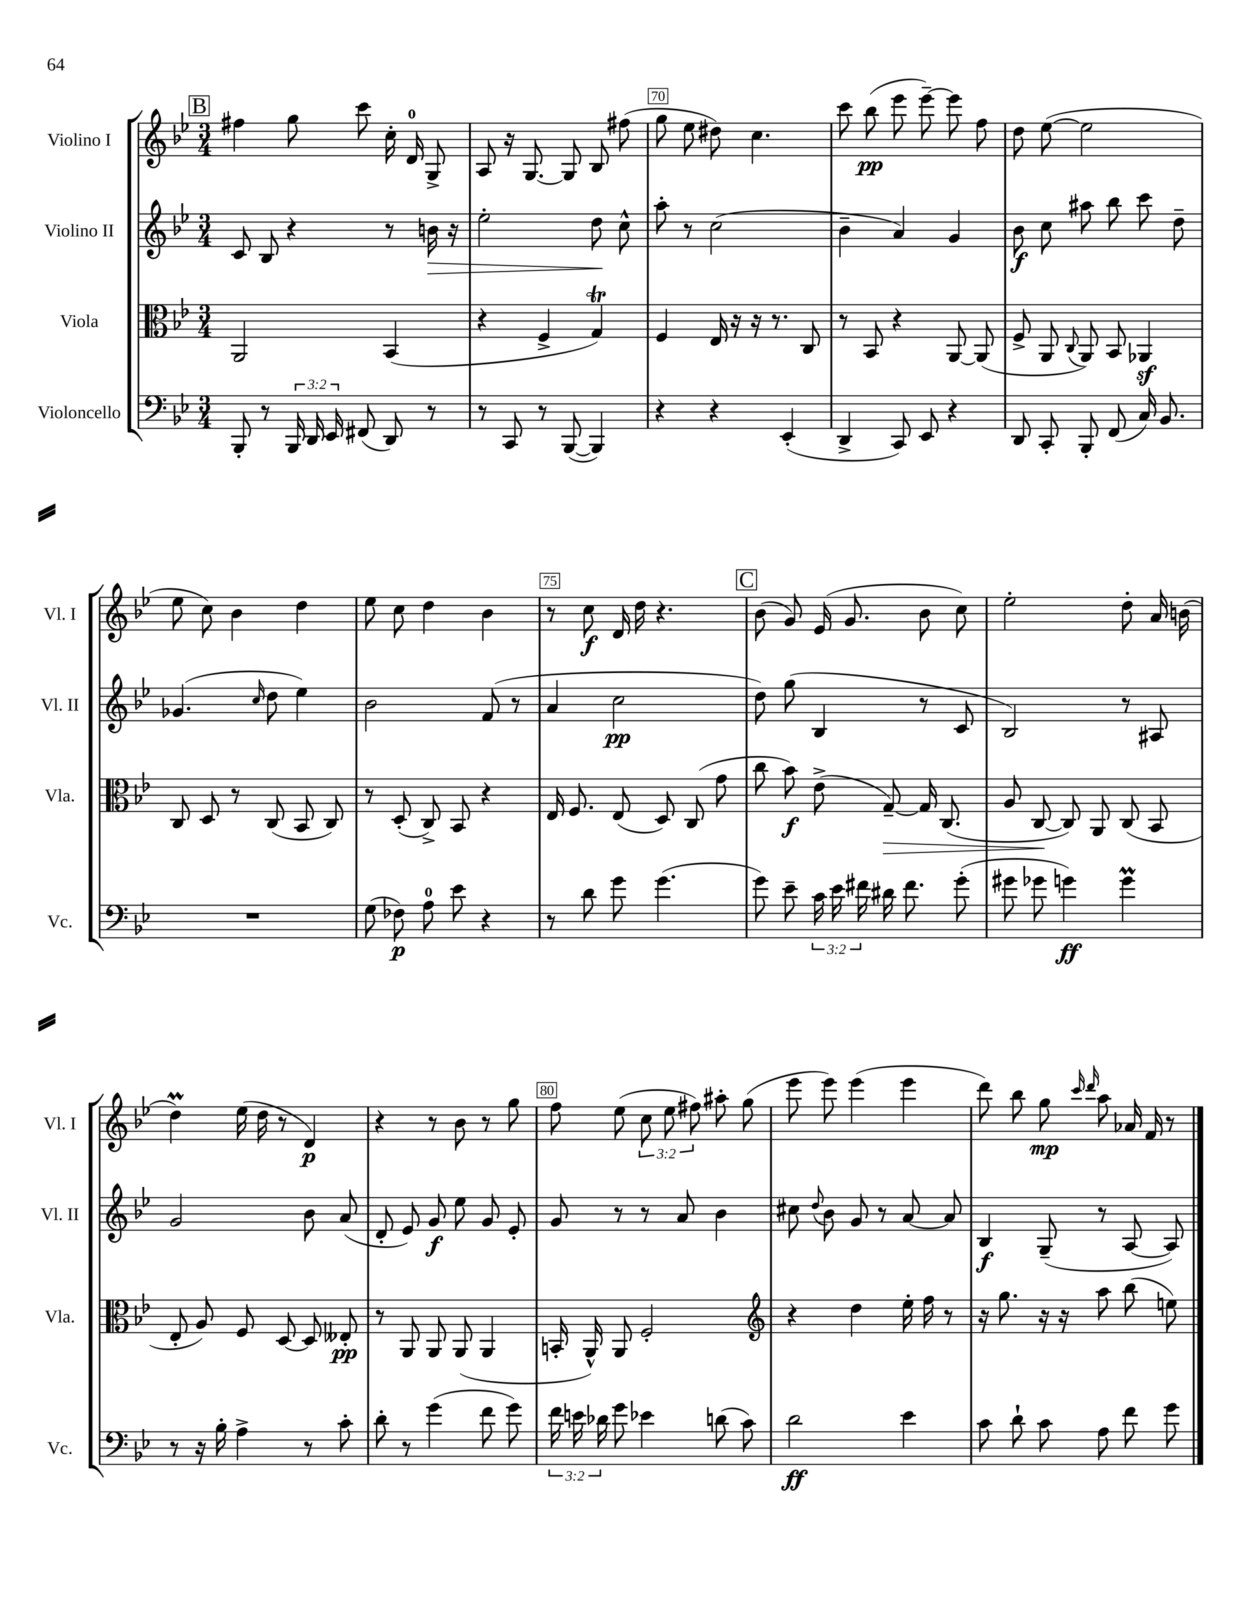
<<
\new StaffGroup <<
\new Staff = "s0" \with { instrumentName = "Violino I" shortInstrumentName = "Vl. I" } {
    \clef treble \key bes \major \numericTimeSignature \time 3/4 \override Staff.TupletNumber.text = #tuplet-number::calc-fraction-text
    \autoBeamOff \mark \markup { \box "B" } fis''4 g''8 c'''8 c''16-. d'16-0 g8-> |
    a8 r16 g8.~ g8 bes8 fis''8( |
    g''8 ees''8 dis''8) c''4. |
    c'''8 bes''8\pp( ees'''8 ees'''8~--) ees'''8 f''8 |
    d''8 ees''8~( ees''2 |
    ees''8 c''8) bes'4 d''4 |
    ees''8 c''8 d''4 bes'4 |
    r8 c''8\f d'16 d''16 r4. |
    \mark \markup { \box "C" } bes'8( g'8) ees'16( g'8. bes'8 c''8) |
    ees''2-. d''8-. a'16 b'16( |
    d''4\prall) ees''16( d''16 r8 d'4\p) |
    r4 r8 bes'8 r8 g''8 |
    f''8 ees''8( \tuplet 3/2 { c''8 ees''8 fis''8) } ais''8-. g''8( |
    ees'''8 ees'''8) ees'''4( ees'''4 |
    d'''8) bes''8 g''8\mp \grace { c'''16 d'''16 } a''8 aes'16 f'16 r8 \bar "|." |
}
\new Staff = "s1" \with { instrumentName = "Violino II" shortInstrumentName = "Vl. II" } {
    \clef treble \key bes \major \numericTimeSignature \time 3/4
    \autoBeamOff \mark \markup { \box "B" } c'8 bes8 r4 r8 b'16\> r16 |
    ees''2-. d''8\! c''8-^ |
    a''8-. r8 c''2( |
    bes'4-- a'4) g'4 |
    bes'8\f c''8 ais''8 bes''8 c'''8 d''8-- |
    ges'4.( \grace { c''16 } d''8 ees''4) |
    bes'2 f'8( r8 |
    a'4 c''2\pp |
    \mark \markup { \box "C" } d''8) g''8( bes4 r8 c'8 |
    bes2) r8 ais8 |
    g'2 bes'8 a'8( |
    d'8-. ees'8) g'8\f ees''8 g'8 ees'8-. |
    g'8 r8 r8 a'8 bes'4 |
    cis''8 \appoggiatura { d''8 } bes'8 g'8 r8 a'8~ a'8 |
    bes4\f g8--( r8 a8~ a8) \bar "|." |
}
\new Staff = "s2" \with { instrumentName = "Viola" shortInstrumentName = "Vla." } {
    \clef alto \key bes \major \numericTimeSignature \time 3/4
    \autoBeamOff \mark \markup { \box "B" } a,2 bes,4( |
    r4 f4-> g4\trill) |
    f4 ees16 r16 r16 r8. c8 |
    r8 bes,8 r4 a,8~ a,8( |
    f8-> a,8 \appoggiatura { c8 } a,8) bes,8 aes,4\sf |
    c8 d8 r8 c8( bes,8 c8) |
    r8 d8-.( c8->) bes,8 r4 |
    ees16 f8. ees8( d8) c8( g'8 |
    \mark \markup { \box "C" } c''8 bes'8\f) ees'8->( g8~--\>) g16 c8.( |
    a8 c8~\! c8) a,8 c8( bes,8 |
    ees8-. a8) f8 d8~ d8 eeses8-.\pp |
    r8 a,8 a,8 a,8( a,4 |
    b,16-. a,16-^) a,8 f2-. |
    \clef treble r4 d''4 ees''16-. f''16 r8 |
    r16 g''8. r16 r16 a''8 bes''8( e''8) \bar "|." |
}
\new Staff = "s3" \with { instrumentName = "Violoncello" shortInstrumentName = "Vc." } {
    \clef bass \key bes \major \numericTimeSignature \time 3/4 \override Staff.TupletNumber.text = #tuplet-number::calc-fraction-text
    \autoBeamOff \mark \markup { \box "B" } bes,,8-. r8 \tuplet 3/2 { bes,,16 d,16 ees,16 } fis,8( d,8) r8 |
    r8 c,8 r8 bes,,8~( bes,,4) |
    r4 r4 ees,4-.( |
    d,4-> c,8) ees,8 r4 |
    d,8 c,8-. bes,,8-. f,8( c16) bes,8. |
    R2. |
    g8( fes8\p) a8-0 ees'8 r4 |
    r8 d'8 g'8 g'4.( |
    \mark \markup { \box "C" } g'8) ees'8-- \tuplet 3/2 { c'16 ees'16 fis'16 } dis'16 fis'8. g'8-.( |
    gis'8 ges'8 g'4\ff) g'4\prall |
    r8 r16 bes16-. a4-> r8 c'8-. |
    d'8-. r8 g'4( f'8 g'8) |
    \tuplet 3/2 { f'16 e'16 des'16 } g'8 ees'4 d'8( c'8) |
    d'2\ff ees'4 |
    c'8 d'8-! c'8 a8 f'8 g'8 \bar "|." |
}
>>
>>
\layout { \context { \Score currentBarNumber = #68 \override BarNumber.break-visibility = ##(#f #t #t) barNumberVisibility = #(every-nth-bar-number-visible 5) \override BarNumber.stencil = #(make-stencil-boxer 0.1 0.3 ly:text-interface::print) } }
